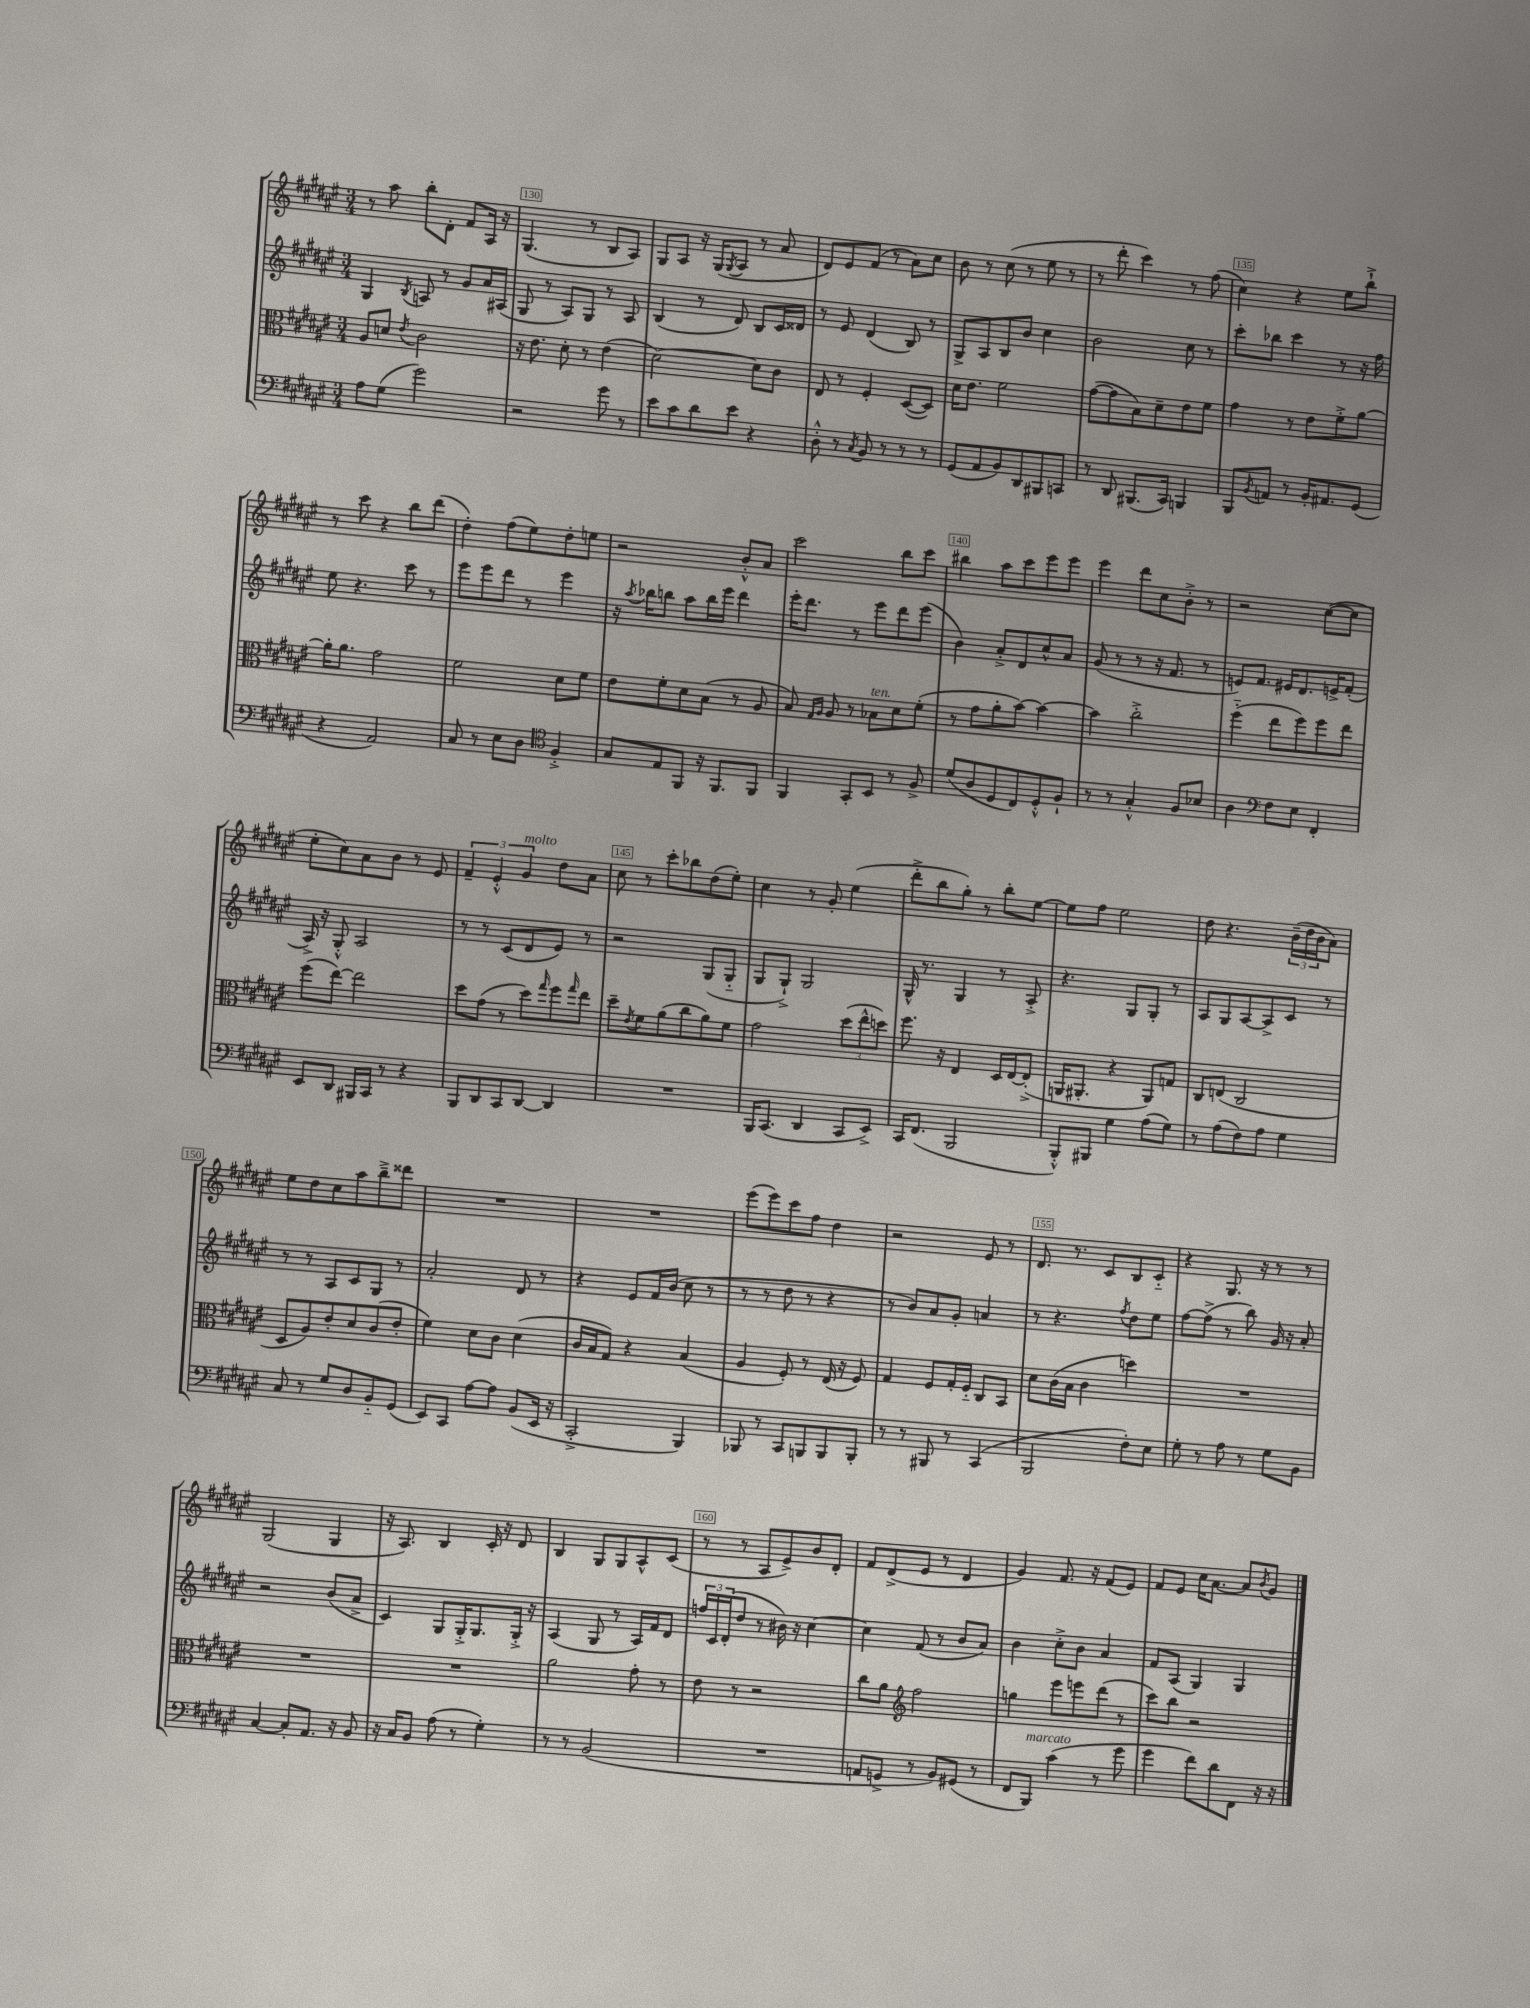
<<
\new StaffGroup <<
\new Staff = "s0" {
    \clef treble \key fis \major \numericTimeSignature \time 3/4
    r8 ais''8 b''8-. dis'8-. fis'8 ais16 r16 |
    gis4.( r8 b8 ais8) |
    gis8 ais8 r16 gis16( \acciaccatura { gis8 } ais8 r8 ais'8 |
    dis'8) eis'8 fis'8( r8 ais'8) cis''8 |
    b'8 r8 cis''8( r8 eis''8 r8 |
    r8 dis'''8-. cis'''4) r8 fis''8( |
    cis''4) r4 eis''8 b''8-!-> |
    r8 cis'''8 r4 b''8 dis'''8( |
    dis''4-.) fis''8( eis''8) dis''8-. e''8 |
    r2 b'8-.-^ ais'8 |
    cis'''2 b''8 cis'''8 |
    bis''4 ais''8 cis'''8 eis'''8 eis'''8 |
    eis'''4 dis'''8 cis''8 b'8-.-> r8 |
    r2 cis''8~( cis''8 |
    eis''8-. cis''8) ais'8 b'8 r8 eis'8 |
    \tuplet 3/2 { fis'4-- eis'4-.-^ gis'4^\markup { \italic "molto" } } dis''8 ais'8 |
    cis''8 r8 cis'''8-. bes''8 dis''8( eis''8-.) |
    cis''4 r8 gis'8-. eis''4( |
    dis'''8-.-> b''8 gis''8-.) r8 b''8-. eis''8~ |
    eis''8 fis''8 eis''2 |
    dis''8 r4. \tuplet 3/2 { b'16--( dis''16 b'16 } ais'8) |
    eis''8 dis''8 cis''8 ais''8 b''8---> disis'''8 |
    R2. |
    R2. |
    eis'''8( eis'''8) cis'''8 fis''8 dis''4 |
    r2 eis'8 r8 |
    dis'8. r8. cis'8 b8 cis'8-_ |
    r4 gis8. r16 r8 r8 |
    gis2( gis4 |
    r16 ais8.) b4 cis'16-. r16 dis'8 |
    b4 gis8 gis8 ais8-^ cis'8( |
    r8 r8 ais8 eis'8->) b'8 dis'8-. |
    fis'8 dis'8->( eis'8 r8 dis'4 |
    gis'4) fis'8. r16 fis'8( eis'8) |
    fis'8 eis'8 cis''16 ais'8.~ ais'8 \acciaccatura { b'8 } gis'8 \bar "|." |
}
\new Staff = "s1" {
    \clef treble \key fis \major \numericTimeSignature \time 3/4
    gis4 \acciaccatura { b8 } a8 r8 gis'8 ais'16 ais16( |
    gis8 r8 ais8) gis8 r8 ais8 |
    b4( r8 dis'8) b8 cis'16 disis'16 |
    r8 eis'8 dis'4( b8) r8 |
    gis8-> ais8 b8 b'8 cis''4 |
    b'2 cis''8 r8 |
    cis'''8-. bes''8 cis'''4 r8 r16 fis''16 |
    eis''8 r4. cis'''8 r8 |
    eis'''8 eis'''8 dis'''8 r8 eis'''4 |
    r16 \acciaccatura { ais''8 } bes''16 b''8 ais''8 b''16 eis'''16 dis'''4 |
    eis'''16-. dis'''8. r8 eis'''8 dis'''8 eis'''8( |
    b'4) ais'8-.-> dis'8 cis''8-^ ais'8 |
    gis'8( r8 r8 r16 fis'8. r8 |
    e'8) fis'8. eis'16 dis'8. e'16-> fis'8-.( |
    ais16->) r16 gis8-.-^ ais2 |
    r8 r8 cis'8( dis'8 eis'8) r8 |
    r2 gis8( gis8-_ |
    gis8 gis8-!->) gis2 |
    gis16-^ r8. gis4 r8 ais8-.-> |
    r4. gis8 gis8-. r8 |
    ais8 gis8 ais8~ ais8-> cis'8 r8 |
    r8 r8 ais8 cis'8 gis8 r8 |
    ais'2-. dis'8 r8 |
    r4 eis'8 fis'16 b'16( cis''8 r8 |
    r8 r8 dis''8 r8 r4 |
    r8 b'8) ais'8 gis'8-. a'4 |
    r8 r4. \acciaccatura { fis''8 } dis''8 eis''8 |
    fis''8~ fis''8->( r8 b''8) gis'16 r16 ais'8-. |
    r2 b'8( ais'8-> |
    cis'4) gis8 gis16-.-> gis8. gis16-.-> r16 |
    ais4( gis8 r8 ais16) fis'16 dis'8 |
    \tuplet 3/2 { f''16 cis'16 dis'16-.( } dis''8 r8 bis'16) r16 cis''4~ |
    cis''4 fis'8( r8 b'8 ais'8) |
    b'4 cis''8-.-> b'8 ais'4 |
    fis'8 ais8( gis4) gis4 \bar "|." |
}
\new Staff = "s2" {
    \clef alto \key fis \major \numericTimeSignature \time 3/4
    ais8 d'8 \acciaccatura { eis'8 } cis'2 |
    r16 eis'8. dis'8-. r8 eis'4( |
    dis'2~) dis'8 cis'8 |
    eis8 r8 fis4-. dis8~( dis8) |
    dis'16 eis'8. fis'2 |
    gis'8~( gis'8 b8) dis'8-- eis'8 fis'8 |
    gis'4 r8 eis'8 fis'8-.-> ais'8~ |
    ais'16-. ais'8. gis'2 |
    fis'2 dis'8 fis'8 |
    eis'8 fis'8-. dis'8 b8( r8 ais8 |
    b8) \grace { gis16 ais16 } ais8 r8 bes8^\markup { \italic "ten." } dis'8 fis'8-.( |
    r8 gis'8 ais'8-. b'8~) b'4~ |
    b'4 cis''2-.-> |
    fis''4-_( eis''8 fis''8) fis''8 eis''8 |
    fis''8( eis''8~) eis''2 |
    dis''8 gis'8( r8 dis''8) \grace { gis''16 } fis''8 \grace { gis''16 } eis''8 |
    dis''8-- \acciaccatura { eis'8 } fis'8 ais'8( cis''8 ais'8) fis'8 |
    gis'2 \tuplet 3/2 { dis''8( eis''8-^ d''8) } |
    fis''8. r16 eis4 dis16 eis16~ eis8-.->( |
    a,16 ais,8.-. r4 ais,8) g8 |
    cis8 e8( cis2 |
    dis8 ais8) eis'8-. dis'8 cis'8( eis'8-. |
    fis'4) dis'8 cis'8 dis'4( |
    cis'16 b16 gis8) r4 b4( |
    ais4 fis8-.) r8 eis16( r16 fis8) |
    gis4 fis8 gis16-. fis16-_ cis8 b,8 |
    dis'8 cis'16( b16 cis'4 d''4) |
    R2. |
    R2. |
    R2. |
    ais'2 gis'8-. r8 |
    eis'8 r8 r2 |
    cis''8 ais'8 \clef treble fis''2 |
    g''4 eis'''8 e'''8 dis'''8( r8 |
    cis'''8) b''8 r2 \bar "|." |
}
\new Staff = "s3" {
    \clef bass \key fis \major \numericTimeSignature \time 3/4
    ais8 gis8( gis'2) |
    r2 gis'8 r8 |
    eis'8 cis'8 dis'8 eis'8 r4 |
    dis8-.-^ r8 \acciaccatura { cis8 } b,8 r8 r8 r8 |
    gis,8( ais,8 b,8) dis,8 bis,,8 c,8 |
    r8 dis,8 bis,,8.( cis,16) b,,4 |
    b,,8 \acciaccatura { b,8 } a,8 r8 b,16-. ais,8. gis,8( |
    r4 ais,2) |
    cis8 r8 eis8 dis8 \clef tenor fis4-.-> |
    gis8 eis8 fis,8 r16 fis,8. fis,8 |
    fis,4 gis,8-. b,8 r8 fis8-> |
    dis'8( ais8 dis8 cis8) dis8-.-^ fis8-! |
    r8 r8 gis4-.-^ fis8 bes8 |
    ais4 \clef bass fis8 eis8 fis,4-. |
    eis,8 dis,8 bis,,16 cis,16 r8 r4 |
    b,,8 dis,8 cis,8 dis,8~ dis,4 |
    R2. |
    b,,16 cis,8.( dis,4 cis,8 eis,8->) |
    cis,16 fis,8.( b,,2 |
    b,,8-.-^) bis,,8 gis4 ais8( gis8) |
    r8 ais8( fis8) ais8 gis4 |
    cis8 r8 gis8 dis8 b,8-_ gis,8( |
    eis,8) cis,8 ais8~ ais8 b,8( eis,16 r16 |
    cis,2-.-> b,,4) |
    bes,,8 r8 cis,8 b,,8 b,,8 b,,8-. |
    r8 r8 bis,,8 r8 cis,4( |
    b,,2 fis8-.) eis8 |
    gis8-. r8 ais8 r8 gis8 b,8 |
    cis4~ cis8-. ais,8. r16 b,8 |
    r16 cis16 b,8 ais8( r8 gis4-.) |
    r8 r8 b,2( |
    R2. |
    a,8 g,8-> r8 b,8) gis,8( r8 |
    fis,8 b,,8^\markup { \italic "marcato" }) cis'4( r8 gis'8 |
    gis'4 fis'8) dis'8 fis,8 r16 r16 \bar "|." |
}
>>
>>
\layout { \context { \Score currentBarNumber = #129 \override BarNumber.break-visibility = ##(#f #t #t) barNumberVisibility = #(every-nth-bar-number-visible 5) \override BarNumber.stencil = #(make-stencil-boxer 0.1 0.3 ly:text-interface::print) } }
